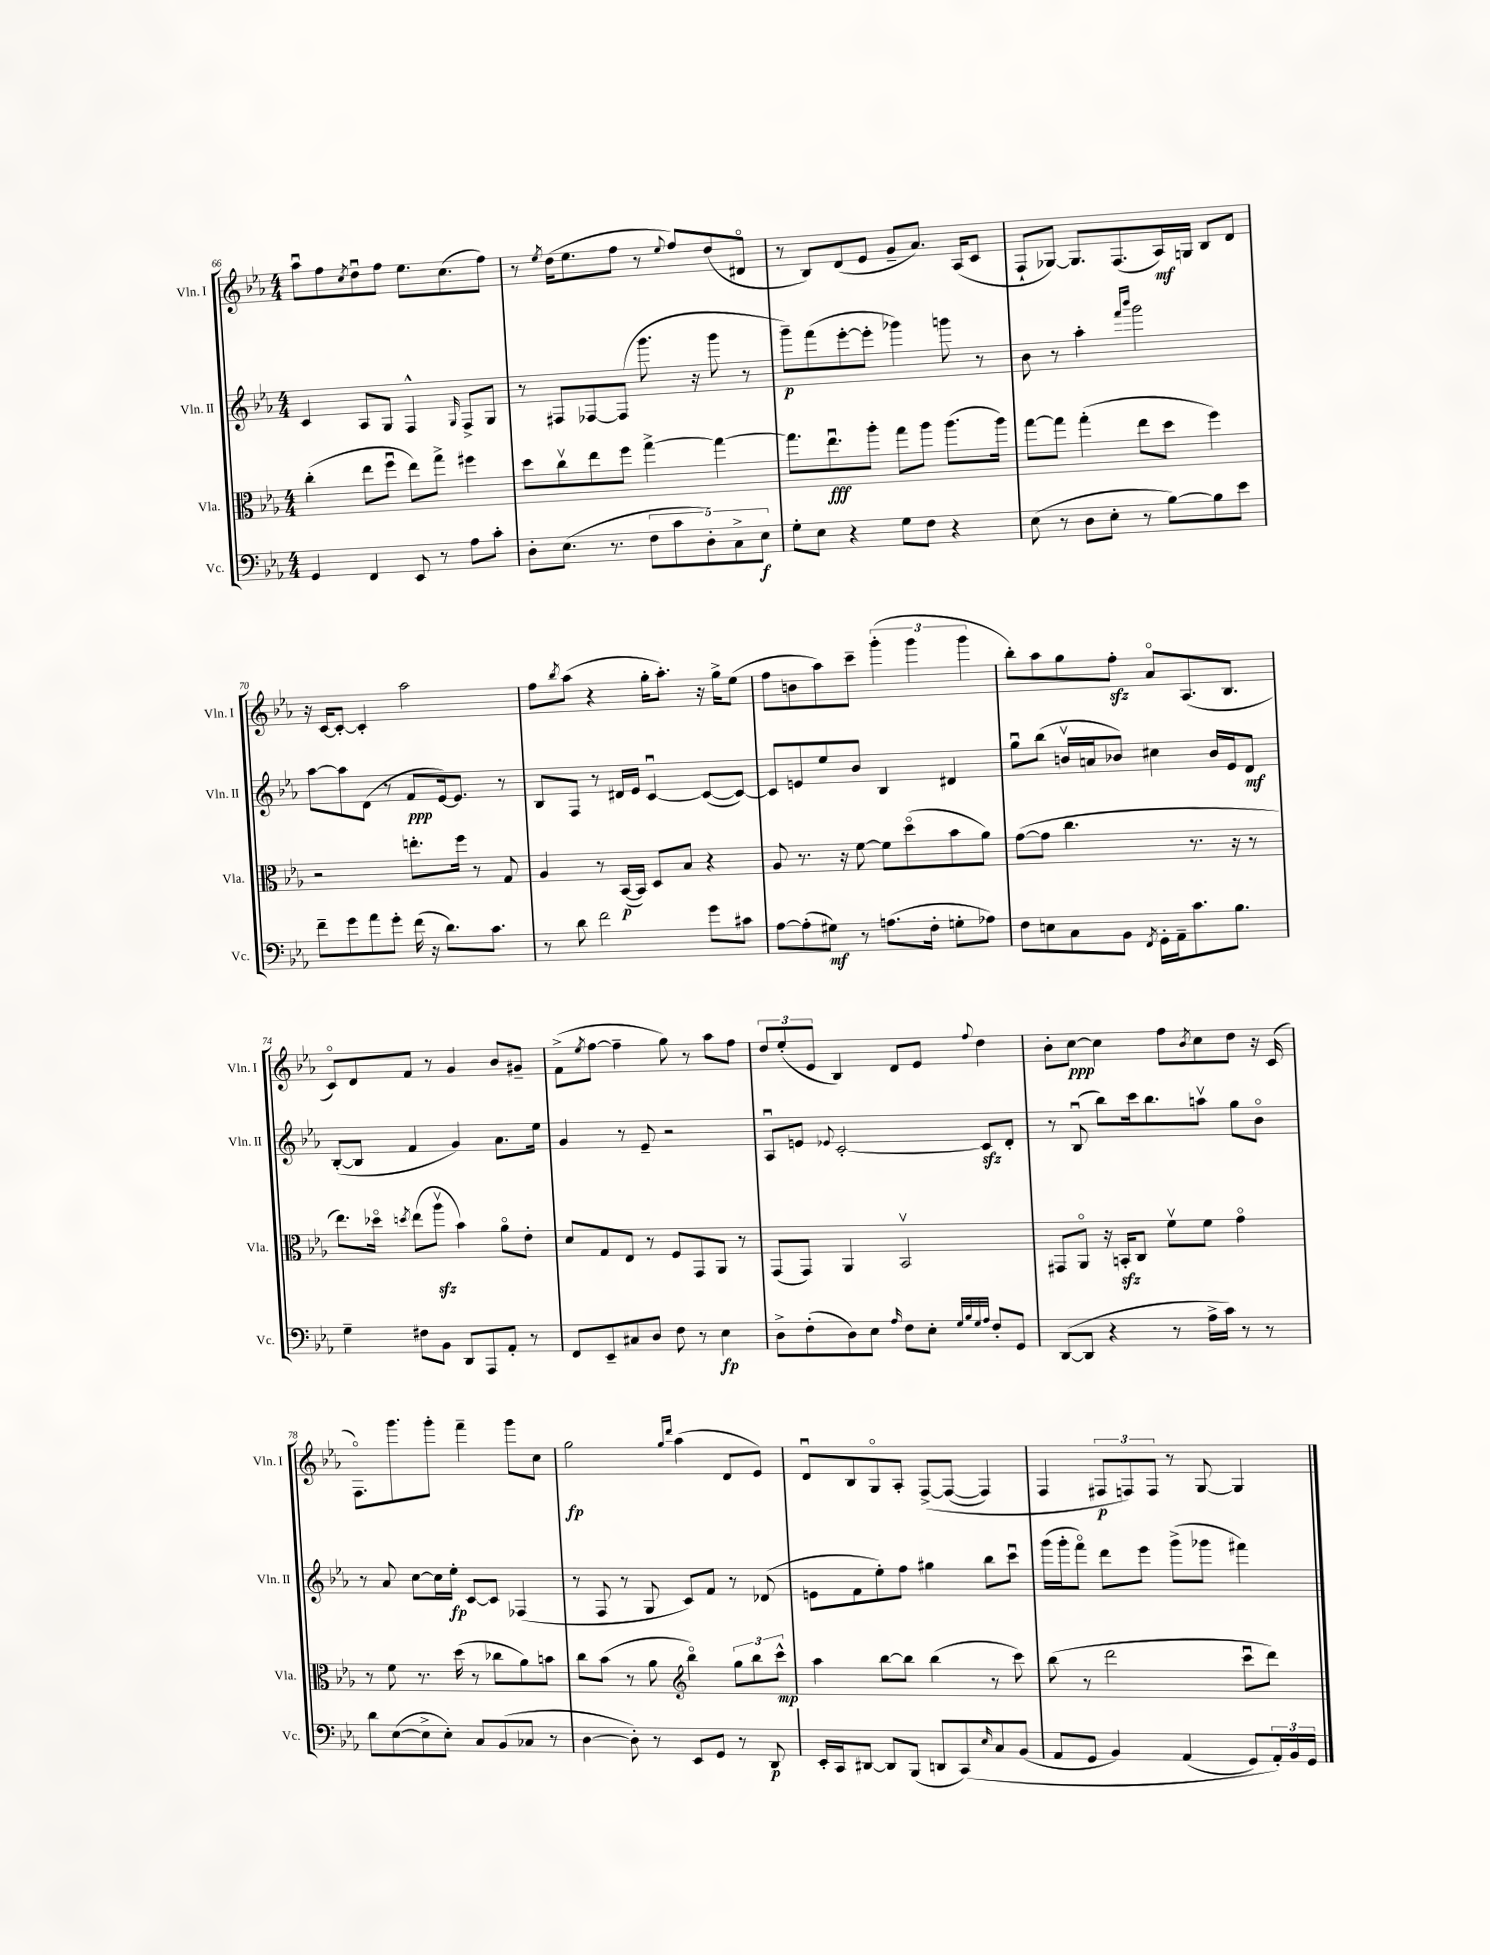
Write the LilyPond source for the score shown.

<<
\new StaffGroup <<
\new Staff = "s0" \with { instrumentName = "Vln. I" shortInstrumentName = "Vln. I" } {
    \clef treble \key ees \major \numericTimeSignature \time 4/4
    aes''8\downbow f''8 \acciaccatura { c''8 } d''8\downbow f''8 ees''8. c''8.( f''8) |
    r8 \acciaccatura { ees''8 } d''16( ees''8. f''8 r8 \appoggiatura { ees''8 } f''8) d''8( dis'8\flageolet |
    r8 bes8) d'8( ees'8 g'8-- aes'8.) aes16( c'8 |
    f8-! ges8~) ges8. f8.( aes16\mf) g16 bes8 d'8 |
    r16 c'16~ c'8~-. c'4-. aes''2 |
    f''8 \acciaccatura { bes''8 } aes''8( r4 g''16-. aes''8.-.) r16 g''16-> ees''8( |
    f''8 b'8 aes''8) c'''8-- \tuplet 3/2 { g'''4-.( g'''4 g'''4 } |
    bes''8-.) aes''8 g''8 f''8-.\sfz aes'8\flageolet aes8.( bes8. |
    c'8\flageolet) d'8 f'8 r8 g'4 bes'8 gis'8-- |
    f'8->( \acciaccatura { ees''8 } f''8~ f''4-- g''8) r8 aes''8 f''8 |
    \tuplet 3/2 { d''8 ees''8-.( ees'8 } bes4) d'8 ees'8 \appoggiatura { f''8 } d''4 |
    bes'8-. c''8~\ppp c''4 f''8 \acciaccatura { bes'8 } c''8 d''8 r16 c'16( |
    f8.\flageolet) g'''8. g'''8-. f'''4-- g'''8 c''8 |
    g''2\fp \grace { g''16 d'''16 } aes''4( d'8 ees'8) |
    d'8\downbow bes8 g8\flageolet aes8-. f8~->\( f8~( f4) |
    f4 \tuplet 3/2 { fis8\p f8\) f8 } r8 g8~ g4 \bar "|." |
}
\new Staff = "s1" \with { instrumentName = "Vln. II" shortInstrumentName = "Vln. II" } {
    \clef treble \key ees \major \numericTimeSignature \time 4/4
    c'4 aes8 g8 f4-^ \grace { g16 } f8-> g8 |
    r8 fis8 fes8~ fes8( g'''8. r16 g'''8 r8 |
    g'''8--\p) f'''8( ees'''8~-. ees'''8-. ges'''4) g'''8 r8 |
    bes'8 r8 aes''4-. \grace { f'''16 bes'''16 } g'''2 |
    aes''8~ aes''8 d'8( r8 f'8\ppp ees'16~) ees'8. r8 |
    bes8 f8 r8 dis'16 ees'16 c'4~\downbow c'8~( c'8~) |
    c'8 e'8 ees''8 bes'8 bes4 dis'4 |
    g''8\downbow bes''8( b'16\upbow a'16 bes'8) cis''4 bes'16 ees'16 d'8\mf |
    bes8~-.( bes8 f'4 g'4) aes'8. ees''16 |
    g'4 r8 ees'8-- r2 |
    aes8\downbow e'8 \appoggiatura { ees'8 } c'2~-. c'8\sfz d'8-. |
    r8 bes8\downbow( bes''8) c'''16 bes''8. a''8\upbow g''8 bes'8\flageolet |
    r8 aes'8 c''8~ c''16 ees''16-.\fp c'8~ c'8 fes4( |
    r8 f8 r8 g8 c'8) f'8 r8 des'8( |
    e'8 f'8 ees''8-.) f''8 gis''4 bes''8 c'''8\downbow |
    g'''16( g'''16-. f'''8\flageolet) d'''8 ees'''8 g'''8->( ges'''8 fis'''4) \bar "|." |
}
\new Staff = "s2" \with { instrumentName = "Vla." shortInstrumentName = "Vla." } {
    \clef alto \key ees \major \numericTimeSignature \time 4/4
    c''4-.( ees''8 f''8\downbow ees''8) g''8-> fis''4 |
    d''8 c''8\upbow ees''8 f''8 g''4~-> g''4~ |
    g''8. ees''8.\downbow\fff aes''8-. g''8 aes''8 aes''8.( aes''16) |
    g''8~ g''8 g''4-.( ees''8 d''8 f''4) |
    r2 e''8.-. f''16 r8 g8 |
    aes4 r8 bes,16~\p( bes,16) d8 bes8 r4 |
    aes8 r8. r16 f'8~ f'8 d''8\flageolet( bes'8 aes'8) |
    g'8~( g'8 c''4. r8. r16 r8 |
    ees''8.) des''16\flageolet \acciaccatura { d''8 } ees''8( aes''8\upbow\sfz bes'4) aes'8\flageolet ees'8-. |
    d'8 g8 ees8 r8 f8 g,8 aes,8 r8 |
    g,8( g,8) aes,4 bes,2\upbow |
    gis,8 aes,8\flageolet r16 b,16-.\sfz c8 f'8\upbow f'8 g'4\flageolet |
    r8 f'8 r8. d''16( r8 ces''8 aes'8) b'8 |
    c''8 bes'8( r8 aes'8 \clef treble bes''4\flageolet) \tuplet 3/2 { g''8 bes''8 c'''8-^\mp } |
    aes''4 bes''8~ bes''8 bes''4( r8 c'''8) |
    bes''8( r8 d'''2 c'''8\downbow d'''8) \bar "|." |
}
\new Staff = "s3" \with { instrumentName = "Vc." shortInstrumentName = "Vc." } {
    \clef bass \key ees \major \numericTimeSignature \time 4/4
    g,4 f,4 ees,8 r8 aes8 c'8-. |
    d8-. ees8.( r8. \tuplet 5/4 { f8 c'8 d8-.) c8-> ees8\f } |
    g8-. ees8 r4 g8 f8 r4 |
    ees8( r8 d8 ees8-. r8 bes8~) bes8 ees'8 |
    f'8-- g'8 aes'8 g'8-. f'16( r16 d'8.) c'8. |
    r8 d'8 f'2 g'8 cis'8 |
    aes8~ aes8-.( gis8\mf) r8 a8.( f16-. g8-. aes8) |
    f8 e8 c8 bes,8 \acciaccatura { f,8 } g,16-. aes,16-- c'8. bes8. |
    g4-- fis8 bes,8 d,8 aes,,8 aes,8-. r8 |
    f,8 ees,8-- cis8 d8 f8 r8 ees4\fp |
    d8-> f8-.( d8) ees8 \grace { aes16 } f8 ees8-. \grace { g32 bes32 g32 aes32 } f8-. g,8 |
    d,8~( d,8 r4 r8 aes16-> c'16) r8 r8 |
    d'8 ees8~( ees8-> ees8-.) c8 bes,8( ces8 r8 |
    d4~ d8-.) r8 ees,8 g,8 r8 d,8\p |
    ees,16-. c,16 dis,8~ dis,8 bes,,8( d,8 c,8)\( \grace { ees16 } c8 bes,8( |
    aes,8 g,8 bes,4) aes,4( g,8) \tuplet 3/2 { aes,16-.\) bes,16 g,16 } \bar "|." |
}
>>
>>
\layout { \context { \Score currentBarNumber = #66 } }
